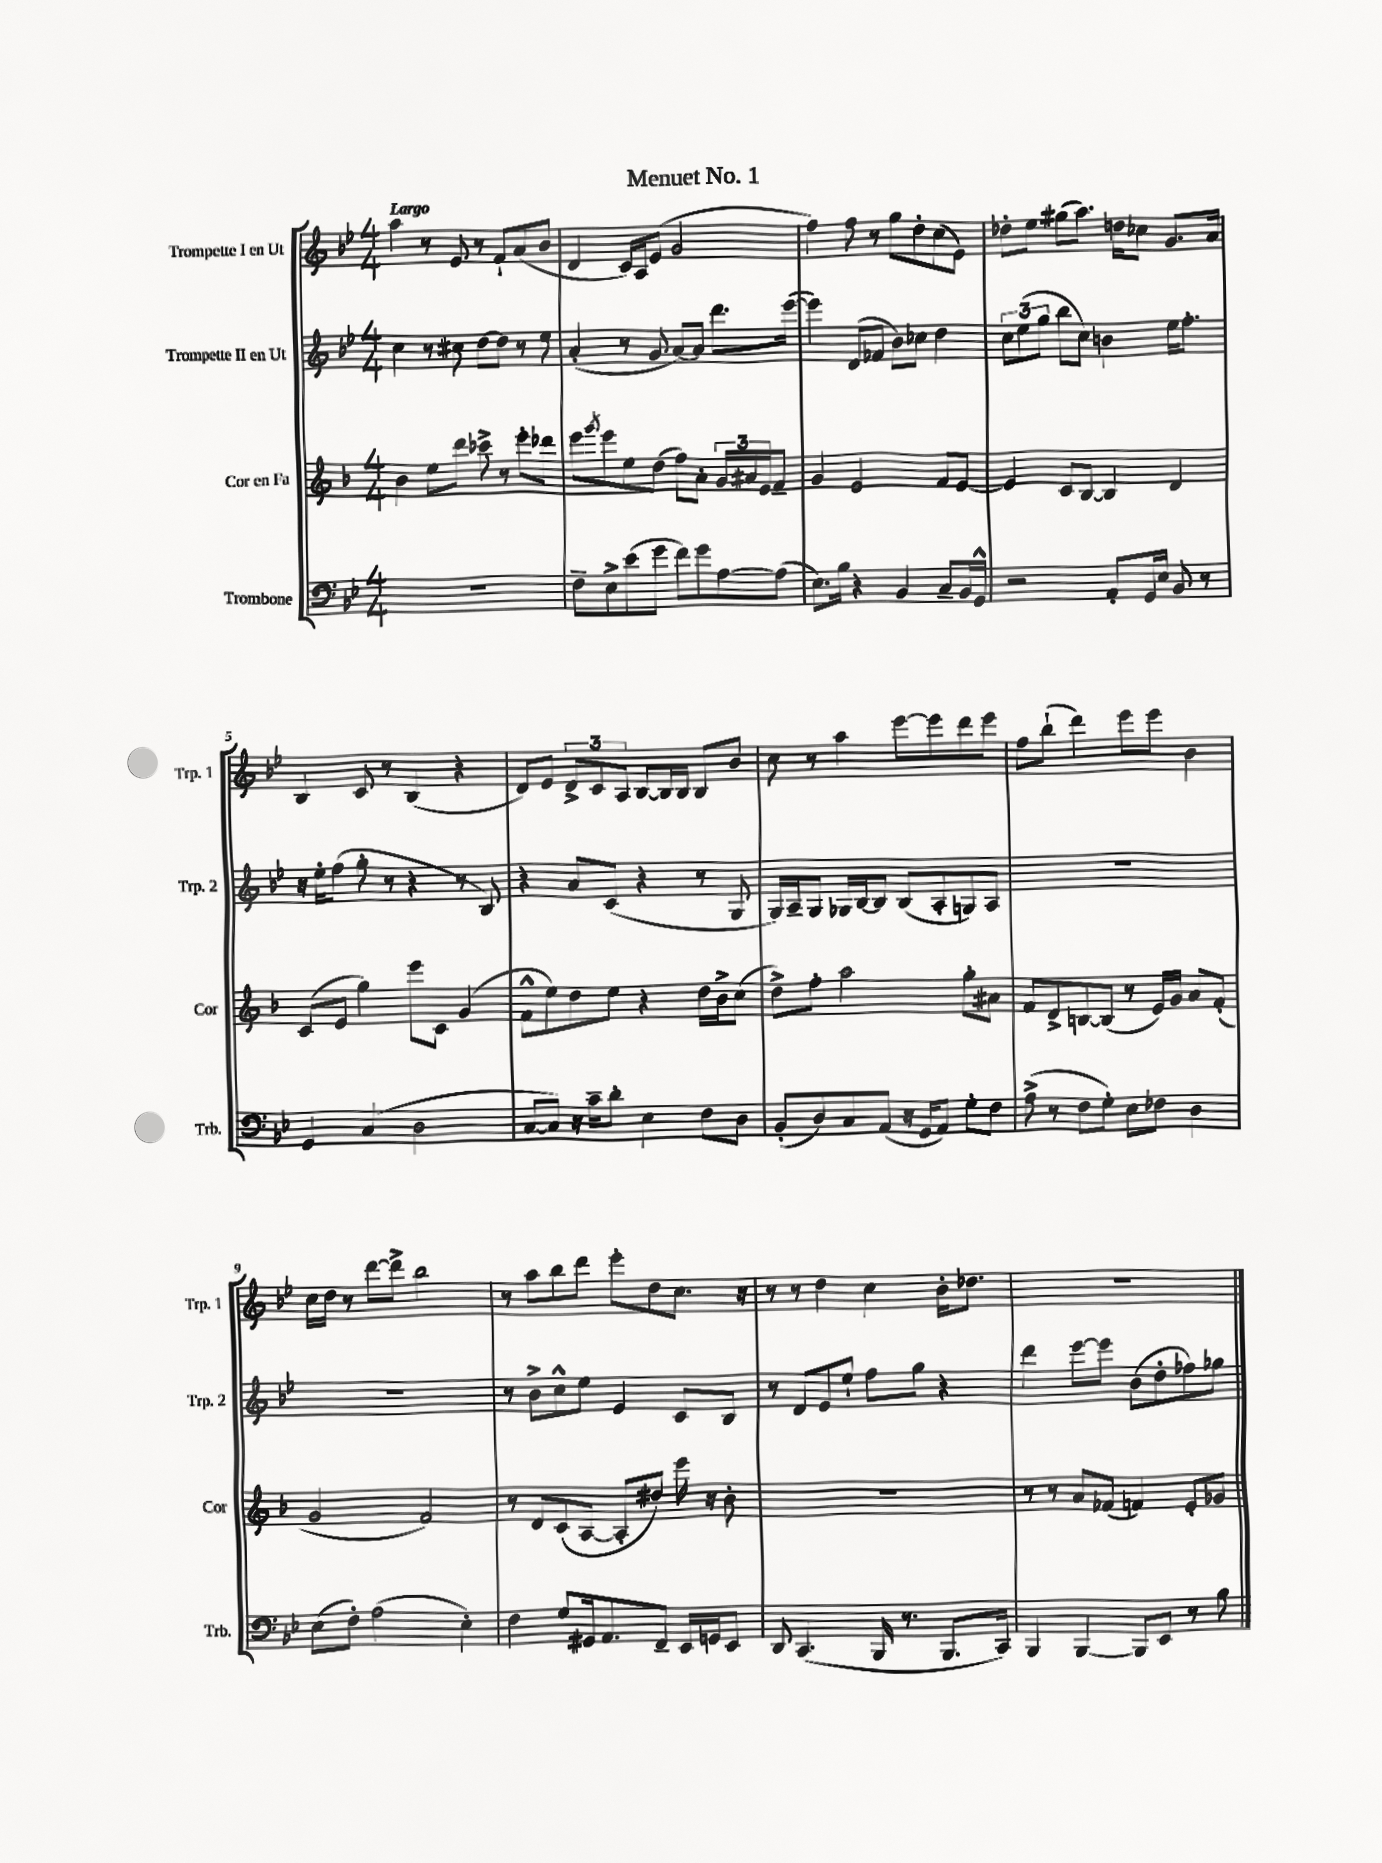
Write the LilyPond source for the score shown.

\header { title = "Menuet No. 1" }
<<
\new StaffGroup <<
\new Staff = "s0" \with { instrumentName = "Trompette I en Ut" shortInstrumentName = "Trp. 1" } {
    \clef treble \key bes \major \numericTimeSignature \time 4/4 \tempo "Largo"
    a''4 r8 ees'8 r8 f'8-! a'8( bes'8 |
    d'4 c'16) a16 ees'8( g'2 |
    f''4) f''8 r8 g''8 d''8-. c''8( ees'8) |
    des''8-. ees''8 gis''8( a''8.) d''16 ces''8 g'8. a'16 |
    bes4 c'8 r8 bes4( r4 |
    d'8) ees'8 \tuplet 3/2 { d'8-> c'8 a8 } bes8~ bes16 bes16 bes8 bes'8 |
    c''8 r8 a''4 ees'''8~ ees'''8 d'''8 ees'''8 |
    f''8 bes''8-!( d'''4) ees'''8 ees'''8 bes'4 |
    c''16 d''16 r8 d'''8~ d'''8-> bes''2 |
    r8 a''8 bes''8 d'''8 ees'''8-. d''8 c''8. r16 |
    r8 r8 d''4 c''4 bes'16-. des''8. |
    r1 \bar "|." |
}
\new Staff = "s1" \with { instrumentName = "Trompette II en Ut" shortInstrumentName = "Trp. 2" } {
    \clef treble \key bes \major \numericTimeSignature \time 4/4
    c''4 r8 cis''8 d''8~ d''8 r8 ees''8 |
    a'4-.( r8 g'8 a'8~) a'8 d'''8. ees'''16~( |
    ees'''4) d'8( fes'8 bes'8) ces''8 d''4 |
    \tuplet 3/2 { c''8 ees''8( g''8 } bes''8 c''8) b'4 ees''16 f''8.-. |
    r16 ees''16-. f''8( g''8-. r8 r4 r8 bes8) |
    r4 a'8 c'8( r4 r8 g8 |
    g16) a16-- g8 ges16 bes16~ bes8 bes8( a8-. g8) a8 |
    R1 |
    R1 |
    r8 bes'8-> c''8-^ ees''8 ees'4 c'8 bes8 |
    r8 d'8 ees'8 ees''8-! f''8 g''8 r4 |
    d'''4 ees'''8~ ees'''8 bes'8( d''8-. fes''8) ges''8 \bar "|." |
}
\new Staff = "s2" \with { instrumentName = "Cor en Fa" shortInstrumentName = "Cor" } {
    \clef treble \key f \major \numericTimeSignature \time 4/4
    bes'4 e''8 d'''8 ces'''8-> r8 e'''8-. des'''8 |
    e'''8 \acciaccatura { g'''8 } e'''8 e''8 d''8( f''8) a'8-. \tuplet 3/2 { g'16 ais'16 e'16 } f'8-- |
    g'4 e'2 f'8 e'8~ |
    e'4 c'8 bes8~ bes4 d'4 |
    c'8( e'8 g''4) e'''8 c'8 g'4( |
    f'8-^ e''8) d''8 e''8 r4 d''16 bes'16-> c''8( |
    d''8->) f''8-. a''2 g''8-. ais'8 |
    f'8 d'8-> b8~ b8( r8 e'16) g'16 a'8 f'8-.( |
    g'2 f'2) |
    r8 d'8 c'8( a8~ a8-. dis''8) e'''16 r16 bes'8-. |
    R1 |
    r8 r8 a'8 fes'8( f'4) e'8-. ges'8 \bar "|." |
}
\new Staff = "s3" \with { instrumentName = "Trombone" shortInstrumentName = "Trb." } {
    \clef bass \key bes \major \numericTimeSignature \time 4/4
    r1 |
    f8-- ees8-> ees'8( g'8 f'8) g'8 a8~ a8( |
    ees8.) bes16 r4 bes,4 c8-- bes,16 g,16-^ |
    r2 a,8-. g,16 ees16 bes,8 r8 |
    g,4 c4( d2 |
    c8~ c8) r16 c'16-- d'8-. ees4 f8 d8 |
    bes,8-.( d8) c8 a,8( r16 g,16 a,8) g8-. f8 |
    a8->( r8 f8 g8-.) ees8 fes8 d4 |
    ees8( f8-.) a2( ees4-.) |
    f4 g8 gis,16 a,8. f,8-- ees,16 g,16 ees,8 |
    d,8 c,4.( bes,,16 r8. bes,,8. c,16) |
    bes,,4 bes,,4~ bes,,8 ees,8 r8 bes8 \bar "|." |
}
>>
>>
